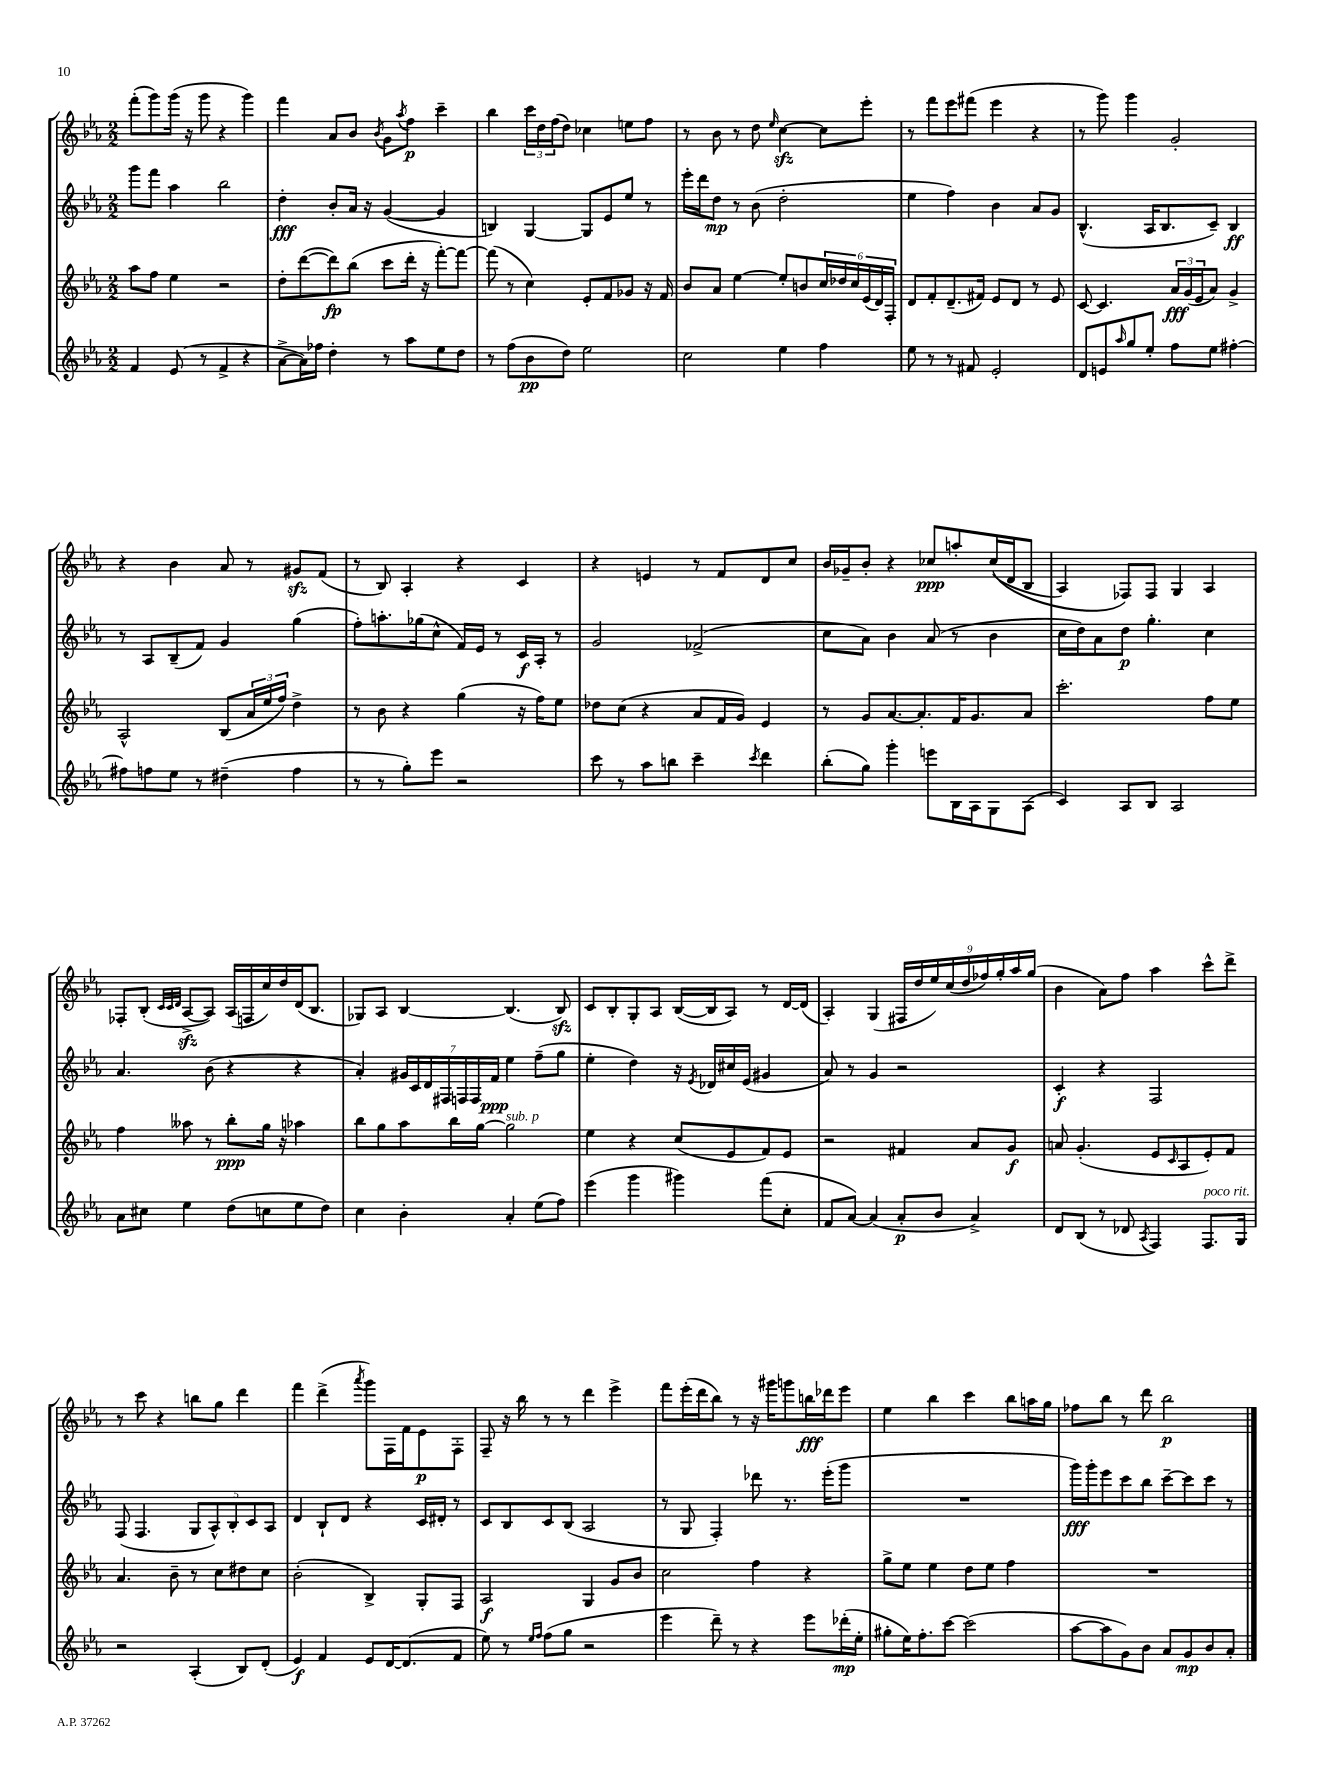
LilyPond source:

<<
\new StaffGroup <<
\new Staff = "s0" {
    \clef treble \key ees \major \numericTimeSignature \time 2/2
    f'''8-.( g'''8) g'''16( r16 g'''8 r4 g'''4) |
    f'''4 aes'8 bes'8 \acciaccatura { bes'8 } g'8 \acciaccatura { aes''8 } f''8\p c'''4-- |
    bes''4 \tuplet 3/2 { c'''16 d''16 f''16( } d''8) ces''4 e''8 f''8 |
    r8 bes'8 r8 d''8 \grace { ees''16 } c''4~\sfz c''8 ees'''8-. |
    r8 f'''8 ees'''8 fis'''8( ees'''4 r4 |
    r8 g'''8) g'''4 g'2-. |
    r4 bes'4 aes'8 r8 gis'8\sfz f'8( |
    r8 bes8) aes4-. r4 c'4 |
    r4 e'4 r8 f'8 d'8 c''8 |
    bes'16 ges'16-- bes'8-. r4 ces''8\ppp a''8-. ces''16(\( d'16 bes8 |
    aes4) fes8\) fes8 g4 aes4 |
    fes8-. bes8-.( \grace { c'32 c'32 d'32 } aes8~->\sfz aes8) aes16( f16 c''16) d''16 d'16( bes8. |
    ges8) aes8 bes4~ bes4.( bes8\sfz) |
    c'8 bes8-. g8-. aes8 bes16~( bes16 aes8) r8 d'16~ d'16( |
    aes4-.) g4( \tuplet 9/8 { fis16 d''16 ees''16) c''16( d''16 fes''16) g''16-. aes''16 g''16( } |
    bes'4 aes'8) f''8 aes''4 c'''8-^ d'''8-> |
    r8 c'''8 r4 b''8 g''8 d'''4 |
    f'''4 d'''4->( \acciaccatura { aes'''8 } g'''8) f16 f'16 ees'8\p f8-. |
    f8-- r16 bes''16 r8 r8 d'''4 ees'''4-> |
    f'''8 ees'''16-.( d'''16 bes''8) r8 r16 gis'''16 g'''8 b''16\fff des'''16 ees'''8 |
    ees''4 bes''4 c'''4 bes''8 a''16 g''16 |
    fes''8 bes''8 r8 d'''8 bes''2\p \bar "|." |
}
\new Staff = "s1" {
    \clef treble \key ees \major \numericTimeSignature \time 2/2
    g'''8 f'''8 aes''4 bes''2 |
    d''4-.\fff bes'8-. aes'16 r16 g'4~( g'4 |
    b4) g4~ g8 ees'8 ees''8 r8 |
    ees'''16-. d'''16 d''8\mp r8 bes'8( d''2-. |
    ees''4 f''4) bes'4 aes'8 g'8 |
    bes4.-^( aes16 bes8. c'8--) bes4\ff |
    r8 aes8 bes8--( f'8) g'4 g''4( |
    f''8-.) a''8.-. ges''16( c''8-^ f'16) ees'16 r8 c'16\f aes16-. r8 |
    g'2 fes'2->( |
    c''8 aes'8) bes'4 aes'8( r8 bes'4 |
    c''16 d''16) aes'8 d''8\p g''4.-. c''4 |
    aes'4. bes'8( r4 r4 |
    aes'4-.) \tuplet 7/4 { gis'16 c'16 d'16 fis16 f16 f16 f'16\ppp } ees''4 f''8--( g''8 |
    ees''4-. d''4) r16 \acciaccatura { ees'8 } des'16 cis''16 ees'16( gis'4 |
    aes'8) r8 g'4 r2 |
    c'4-.\f r4 f2 |
    f8( f4. \tuplet 5/4 { g8 aes8-^) bes8-. c'8 aes8 } |
    d'4 bes8-! d'8 r4 c'16 dis'16-. r8 |
    c'8 bes8 c'8 bes8( aes2 |
    r8 g8 f4-.) des'''8 r8. ees'''16-.( g'''8 |
    R1 |
    g'''16\fff) g'''16-. ees'''8 c'''8 bes''8 c'''8~-- c'''8 c'''8 r8 \bar "|." |
}
\new Staff = "s2" {
    \clef treble \key ees \major \numericTimeSignature \time 2/2
    aes''8 f''8 ees''4 r2 |
    d''8-. d'''8~( d'''8\fp) bes''8( c'''8 d'''16-. r16 f'''8~-.) f'''8~ |
    f'''8( r8 c''4) ees'8-. f'8 ges'8 r16 f'16 |
    bes'8 aes'8 ees''4~ ees''8-. b'8 \tuplet 6/4 { c''16 des''16 c''16 ees'16( d'16) f16-. } |
    d'8 f'8-. d'8.--( fis'16) ees'8 d'8 r8 ees'8 |
    c'8~ c'4. \tuplet 3/2 { aes'16\fff g'16( ees'16 } aes'8) g'4-> |
    aes2-^ bes8( \tuplet 3/2 { aes'16 ees''16 f''16) } d''4-> |
    r8 bes'8 r4 g''4( r16 f''16) ees''8 |
    des''8 c''8( r4 aes'8 f'16 g'16) ees'4 |
    r8 g'8 aes'8.~ aes'8.-. f'16 g'8. aes'8 |
    c'''2.-. f''8 ees''8 |
    f''4 aeses''8 r8 bes''8-.\ppp g''16 r16 aes''4 |
    bes''8 g''8 aes''8 bes''16 g''16~ g''2^\markup { \italic "sub. p" } |
    ees''4 r4 c''8( ees'8 f'8) ees'8 |
    r2 fis'4 aes'8 g'8\f |
    a'8 g'4.-.( ees'8 \grace { c'16 } aes8 ees'8-.) f'8 |
    aes'4. bes'8-- r8 c''8 dis''8 c''8 |
    bes'2-.( bes4->) g8-. f8 |
    aes2\f g4 g'8 bes'8 |
    c''2 f''4 r4 |
    g''8-> ees''8 ees''4 d''8 ees''8 f''4 |
    R1 \bar "|." |
}
\new Staff = "s3" {
    \clef treble \key ees \major \numericTimeSignature \time 2/2
    f'4 ees'8( r8 f'4-> r4 |
    aes'8~-> aes'16) fes''16 d''4-. r8 aes''8 ees''8 d''8 |
    r8 f''8( bes'8\pp d''8) ees''2 |
    c''2 ees''4 f''4 |
    ees''8 r8 r8 fis'8 ees'2-. |
    d'8 e'8 \grace { aes''16 } g''8 ees''8-. f''8 ees''8 fis''4~-. |
    fis''8 f''8 ees''8 r8 dis''4--( f''4 |
    r8 r8 g''8-.) ees'''8 r2 |
    c'''8 r8 aes''8 b''8 c'''4-- \acciaccatura { c'''8 } d'''4 |
    bes''8-.( g''8) g'''4-. e'''8 bes16 aes16 g8 aes8( |
    c'4) aes8 bes8 aes2 |
    aes'8 cis''8 ees''4 d''8( c''8 ees''8 d''8) |
    c''4 bes'4-. aes'4-. ees''8( f''8) |
    ees'''4( g'''4 gis'''4) f'''8( c''8-. |
    f'8 aes'8~) aes'4( aes'8-.\p bes'8 aes'4->) |
    d'8 bes8( r8 des'8 \acciaccatura { aes8 } f4) f8.^\markup { \italic "poco rit." } g16 |
    r2 aes4-.( bes8) d'8-.( |
    ees'4\f) f'4 ees'8 d'16~ d'8.( f'8 |
    ees''8) r8 \grace { ees''16 f''16 } f''8( g''8 r2 |
    ees'''4 d'''8--) r8 r4 ees'''8 des'''16-.\mp( ees''16-. |
    gis''8-. ees''16) f''8.-. c'''8~ c'''2( |
    aes''8~ aes''8 g'8) bes'8 aes'8 g'8\mp bes'8 aes'8-. \bar "|." |
}
>>
>>
\layout { \context { \Score \remove "Bar_number_engraver" } }
